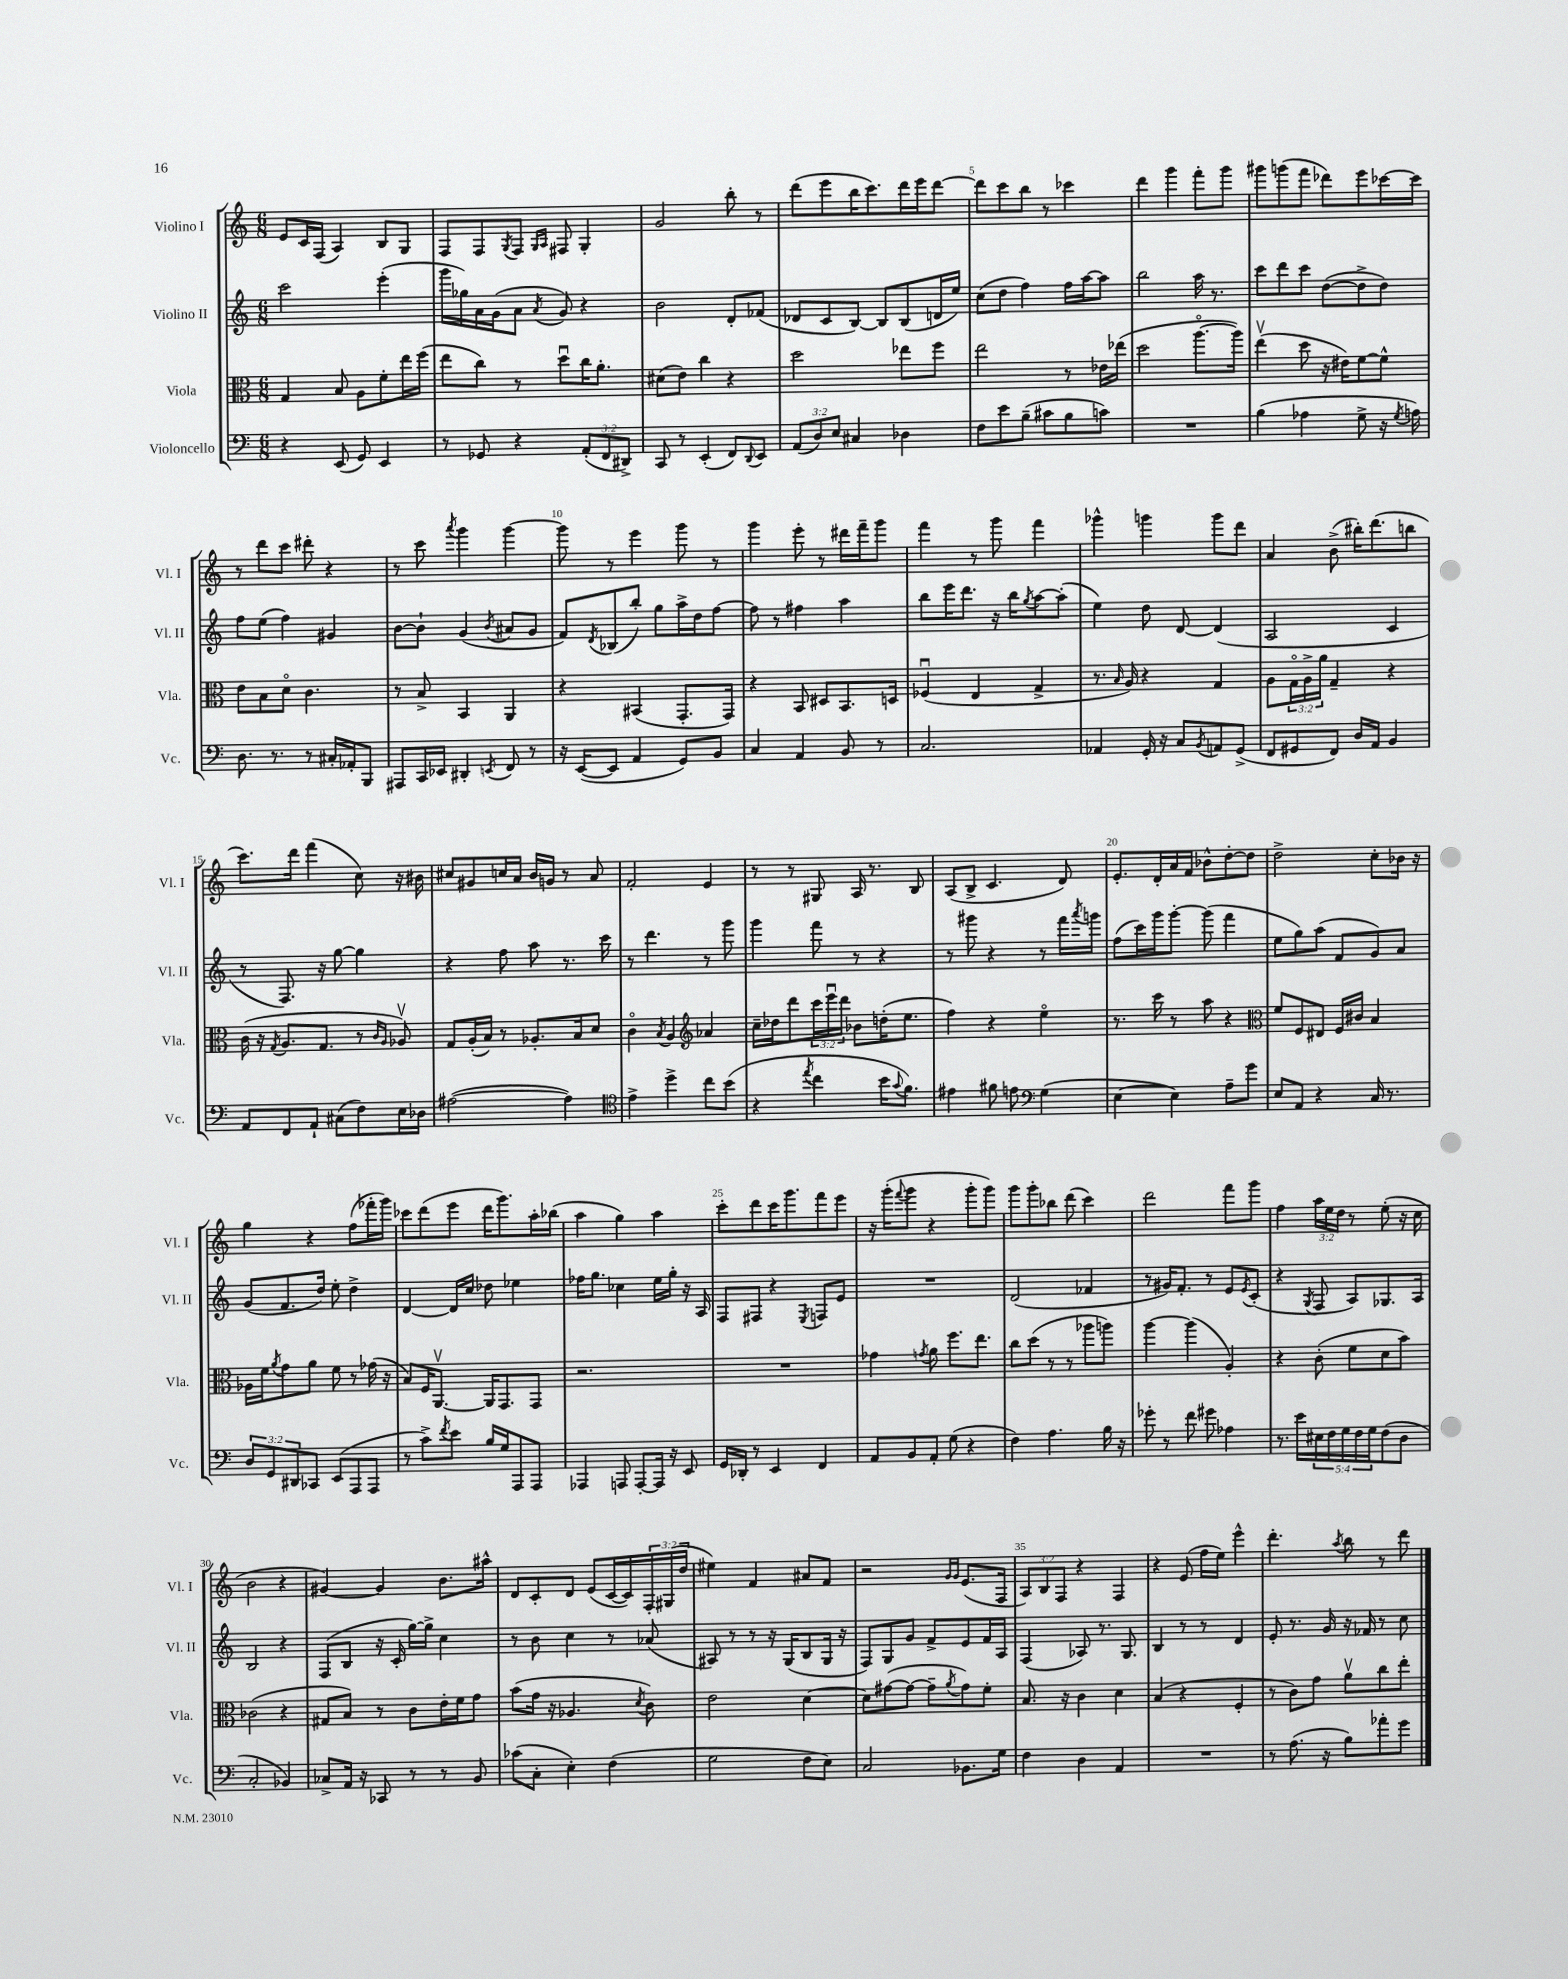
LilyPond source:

<<
\new StaffGroup <<
\new Staff = "s0" \with { instrumentName = "Violino I" shortInstrumentName = "Vl. I" } {
    \clef treble \key c \major \numericTimeSignature \time 6/8 \override Staff.TupletNumber.text = #tuplet-number::calc-fraction-text
    e'8 c'16 f16( a4) b8 g8 |
    f8 f8 \acciaccatura { g8 } f8 \grace { g16 a16 } fis8 g4-. |
    g'2 b''8-. r8 |
    d'''8( e'''8 b''16 c'''8.) d'''16 e'''16 d'''8~ |
    d'''8 c'''8 b''8 r8 ces'''4 |
    d'''4 g'''4 f'''8-. g'''8 |
    gis'''8 g'''8( f'''8 des'''8) e'''8 ces'''16~ ces'''16 |
    r8 d'''8 c'''8 dis'''8-. r4 |
    r8 c'''8 \acciaccatura { a'''8 } g'''4 g'''4~ |
    g'''8 r8 e'''4 g'''8 r8 |
    g'''4 e'''8-. r8 dis'''16 f'''16-- g'''8 |
    f'''4 r8 g'''8 f'''4 |
    ges'''4-^ g'''4 g'''8 d'''8 |
    a'4 b'8->( bis''16-.) d'''8.( b''8 |
    c'''8.) d'''16 f'''4( c''8) r16 bis'16 |
    cis''8 gis'8 c''16 a'16 b'16 g'16 r8 a'8 |
    f'2-. e'4 |
    r8 r8 gis8 a16 r8. b8 |
    a8( b8-> c'4. d'8) |
    e'8.-. d'16-. a'16 f'16 bes'8-^ d''8~-. d''8 |
    d''2-> c''8-. bes'16 r16 |
    g''4 r4 f''8( fes'''16-. g'''16) |
    ces'''8 d'''8( e'''8 d'''16 g'''8.) a''16-. bes''16( |
    a''4 g''4) a''4 |
    c'''8-. d'''8 c'''16 g'''8. f'''8 e'''8 |
    r16 g'''16-.( \appoggiatura { f'''8 } g'''8 r4 g'''8-. g'''8) |
    g'''8 g'''8-. bes''8 d'''8( c'''4) |
    d'''2 f'''8 g'''8 |
    f''4 \tuplet 3/2 { a''16 e''16 d''16 } r8 e''8-.( r16 c''16 |
    b'2 r4 |
    gis'4~) gis'4 b'8. ais''16-^ |
    d'8 c'8-. d'8 e'8( c'16~ c'16) \tuplet 3/2 { f16-. gis16( d''16 } |
    eis''4) f'4 ais'8 f'8 |
    r2 \grace { g'16 g'16 } e'8.( f16 |
    \tuplet 3/2 { a8) b8 f8 } r4 f4 |
    r4 e'8( f''16 e''16) e'''4-^ |
    d'''4.-. \acciaccatura { a''8 } b''8 r8 d'''8 \bar "|." |
}
\new Staff = "s1" \with { instrumentName = "Violino II" shortInstrumentName = "Vl. II" } {
    \clef treble \key c \major \numericTimeSignature \time 6/8
    c'''2 e'''4-.( |
    g'''16 ges''16) a'16 g'16( a'8 \acciaccatura { a'8 } g'8) r4 |
    b'2 d'8-. fes'8( |
    des'8 c'8 b8~) b8 b8( d'16 e''16) |
    c''8( d''8 f''4) f''16 a''16~ a''8 |
    b''2 a''16 r8. |
    c'''8 d'''8 c'''8 d''8~( d''8-> d''8) |
    f''8 e''8( f''4) gis'4 |
    b'8~ b'8-! g'4( \acciaccatura { b'8 } ais'8 g'8 |
    f'8) \acciaccatura { d'8 } bes8( b''8-.) g''8 a''16-> d''16 f''8~ |
    f''8 r8 fis''4 a''4 |
    b''8 e'''16 d'''8. r16 b''16 \acciaccatura { g''8 } a''8~ a''8-.( |
    e''4) d''8 d'8~ d'4( |
    a2 c'4 |
    r8 f8.) r16 g''8~ g''4 |
    r4 f''8 a''8 r8. c'''16 |
    r8 d'''4. r8 g'''8 |
    g'''4 f'''8 r8 r4 |
    r8 gis'''8 r4 r8 f'''16 \acciaccatura { a'''8 } g'''16 |
    f''8( c'''16) g'''16 g'''8~-. g'''8( f'''4 |
    e''8 g''8) a''8( f'8 g'8) a'8 |
    g'8( f'8. d''16) e''8-. d''4-> |
    d'4~ d'16 c''16 des''8 ees''4 |
    fes''16 g''8. ces''4 e''16 g''16-. r16 a16 |
    f8 fis8 r4 \acciaccatura { e8 } f8 e'8 |
    R2. |
    d'2( fes'4 |
    r8 gis'16) f'8.-. r8 e'8 \acciaccatura { e'8 } c'8-.( |
    r4 \acciaccatura { g8 } f8 a8) ges8. a16 |
    b2 r4 |
    f8( b8 r16 c'16-. g''16~) g''16-> c''4 |
    r8 b'8 c''4 r8 aes'8( |
    ais8) r8 r8 r16 g16( b8 g16 r16 |
    f8) g8 g'8 f'8-> e'8 f'16 a16 |
    f4( aes8) r8. g8. |
    b4 r8 r8 d'4 |
    e'8-. r8. g'16 r16 fes'16 r8 c''8 \bar "|." |
}
\new Staff = "s2" \with { instrumentName = "Viola" shortInstrumentName = "Vla." } {
    \clef alto \key c \major \numericTimeSignature \time 6/8 \override Staff.TupletNumber.text = #tuplet-number::calc-fraction-text
    g4 b8 a8 f'8-. e''16 f''16( |
    e''8 c''8) r8 d''8\downbow c''16 a'8.-. |
    dis'8( e'8) c''4 r4 |
    d''2 ees''8 f''8 |
    e''2 r8 ees'16 ees''16( |
    d''2 a''8.~\flageolet a''16) |
    e''4\upbow( d''8 r16 eis'16) f'8~ f'8-^ |
    e'8 b8 d'8\flageolet c'4. |
    r8 b8-> b,4 a,4 |
    r4 bis,4( g,8.-. g,16) |
    r4 b,8 dis8 b,8. d16 |
    fes4\downbow( e4 g4-> |
    r8. \grace { b16 } a16) r4 g4 |
    a8 \tuplet 3/2 { g16\flageolet a16-> a'16 } g4-- r4 |
    c'16( r16 \acciaccatura { g8 } a8. g8. r8 \grace { c'16 a16 } aes8\upbow) |
    g8 a16-.( b16) r8 aes8.-. b16 d'8 |
    c'4\flageolet \acciaccatura { b8 } a4 \clef treble aes'4 |
    c''16-- des''16 d'''8 \tuplet 3/2 { c'''16 e'''16\downbow d'''16 } bes'8 d''16-.( e''8. |
    f''4) r4 e''4\flageolet |
    r8. c'''16 r8 a''8 r4 |
    \clef alto f'8 f8 eis8 f16 cis'16 b4 |
    aes16 f'16 \acciaccatura { a'8 } g'8 a'8 f'8 r8 ges'16( r16 |
    b8) f16 a,8.~\upbow a,16 g,8. g,8 |
    r2. |
    R2. |
    ges'4 \acciaccatura { g'8 } a'8 f''8. e''8. |
    c''8 d''8( r8 r8 aes''8 a''8) |
    a''4~ a''4( a4-.) |
    r4 c'8-.( f'8 d'8 b'8) |
    ces'2( r4 |
    gis8 b8) r8 c'8 e'16-. f'16 g'8 |
    b'8( g'16 r16 aes4. \acciaccatura { d'8 } c'8) |
    e'2 d'4~ |
    d'8 gis'8~( gis'8~ gis'8-- \acciaccatura { a'8 } gis'8) f'8-. |
    b8. r16 c'4 d'4 |
    b4( r4 f4-. |
    r8 c'8) g'8 a'8\upbow c''8 e''8-. \bar "|." |
}
\new Staff = "s3" \with { instrumentName = "Violoncello" shortInstrumentName = "Vc." } {
    \clef bass \key c \major \numericTimeSignature \time 6/8 \override Staff.TupletNumber.text = #tuplet-number::calc-fraction-text
    r4 e,8( g,8) e,4 |
    r8 ges,8 r4 \tuplet 3/2 { a,8-.( f,8 dis,8->) } |
    c,8 r8 e,4-.( f,8) \appoggiatura { d,8 } e,8 |
    \tuplet 3/2 { a,8( d8) e8 } cis4 des4 |
    f8 e'8 b8--( cis'8 b8 c'8) |
    R2. |
    b4( aes4 g8-> r16 \acciaccatura { g8 } a16) |
    d8. r8. r8 cis16-. aes,16-. b,,8 |
    ais,,8 c,16 ees,16 dis,4-. \acciaccatura { e,8 } f,8 r8 |
    r16 e,16~( e,8 a,4 g,8) b,8 |
    c4 a,4 b,8 r8 |
    c2. |
    aes,4 g,16-. r16 c8 \acciaccatura { b,8 } a,8 g,8->( |
    f,8 gis,8 f,8) d16 a,16 b,4 |
    a,8 f,8 a,8-! cis8( f8) e16 des16 |
    ais2~( ais4) |
    \clef tenor e'4-> d''4-> c''8 b'8( |
    r4 \acciaccatura { e''8 } c''4 b'16 \appoggiatura { g'8 } f'8.) |
    eis'4 fis'8 e'8 \clef bass g4( |
    e4~ e4) a8-- g'8 |
    e8 a,8 r4 c16 r8. |
    \tuplet 3/2 { d8 g,8 dis,8 } ces,8 e,8( a,,8 a,,8 |
    r8 c'8->) \acciaccatura { f'8 } e'8 b16 g16 a,,8 a,,8 |
    aes,,4 a,,8 a,,8~-. a,,16 r16 e,8 |
    g,16 des,16-. r8 e,4 f,4 |
    a,8 b,8 a,8-. g8( r4 |
    f4) a4. b16 r16 |
    ges'8-. r8 f'8 gis'8 aes4 |
    r8. e'16 \tuplet 5/4 { eis16 f16 g16 f16 g16 } f8( d8 |
    c2-. bes,4) |
    ces8-> a,16 r16 ces,8 r8 r8 b,8 |
    ces'8( c8-. e4-.) f4( |
    g2 f8 e8) |
    c2 bes,8. g16 |
    f4 d4 a,4 |
    R2. |
    r8 a8.( r16 b8) aes'8-. g'8 \bar "|." |
}
>>
>>
\layout { \context { \Score \override BarNumber.break-visibility = ##(#f #t #t) barNumberVisibility = #(every-nth-bar-number-visible 5) } }
